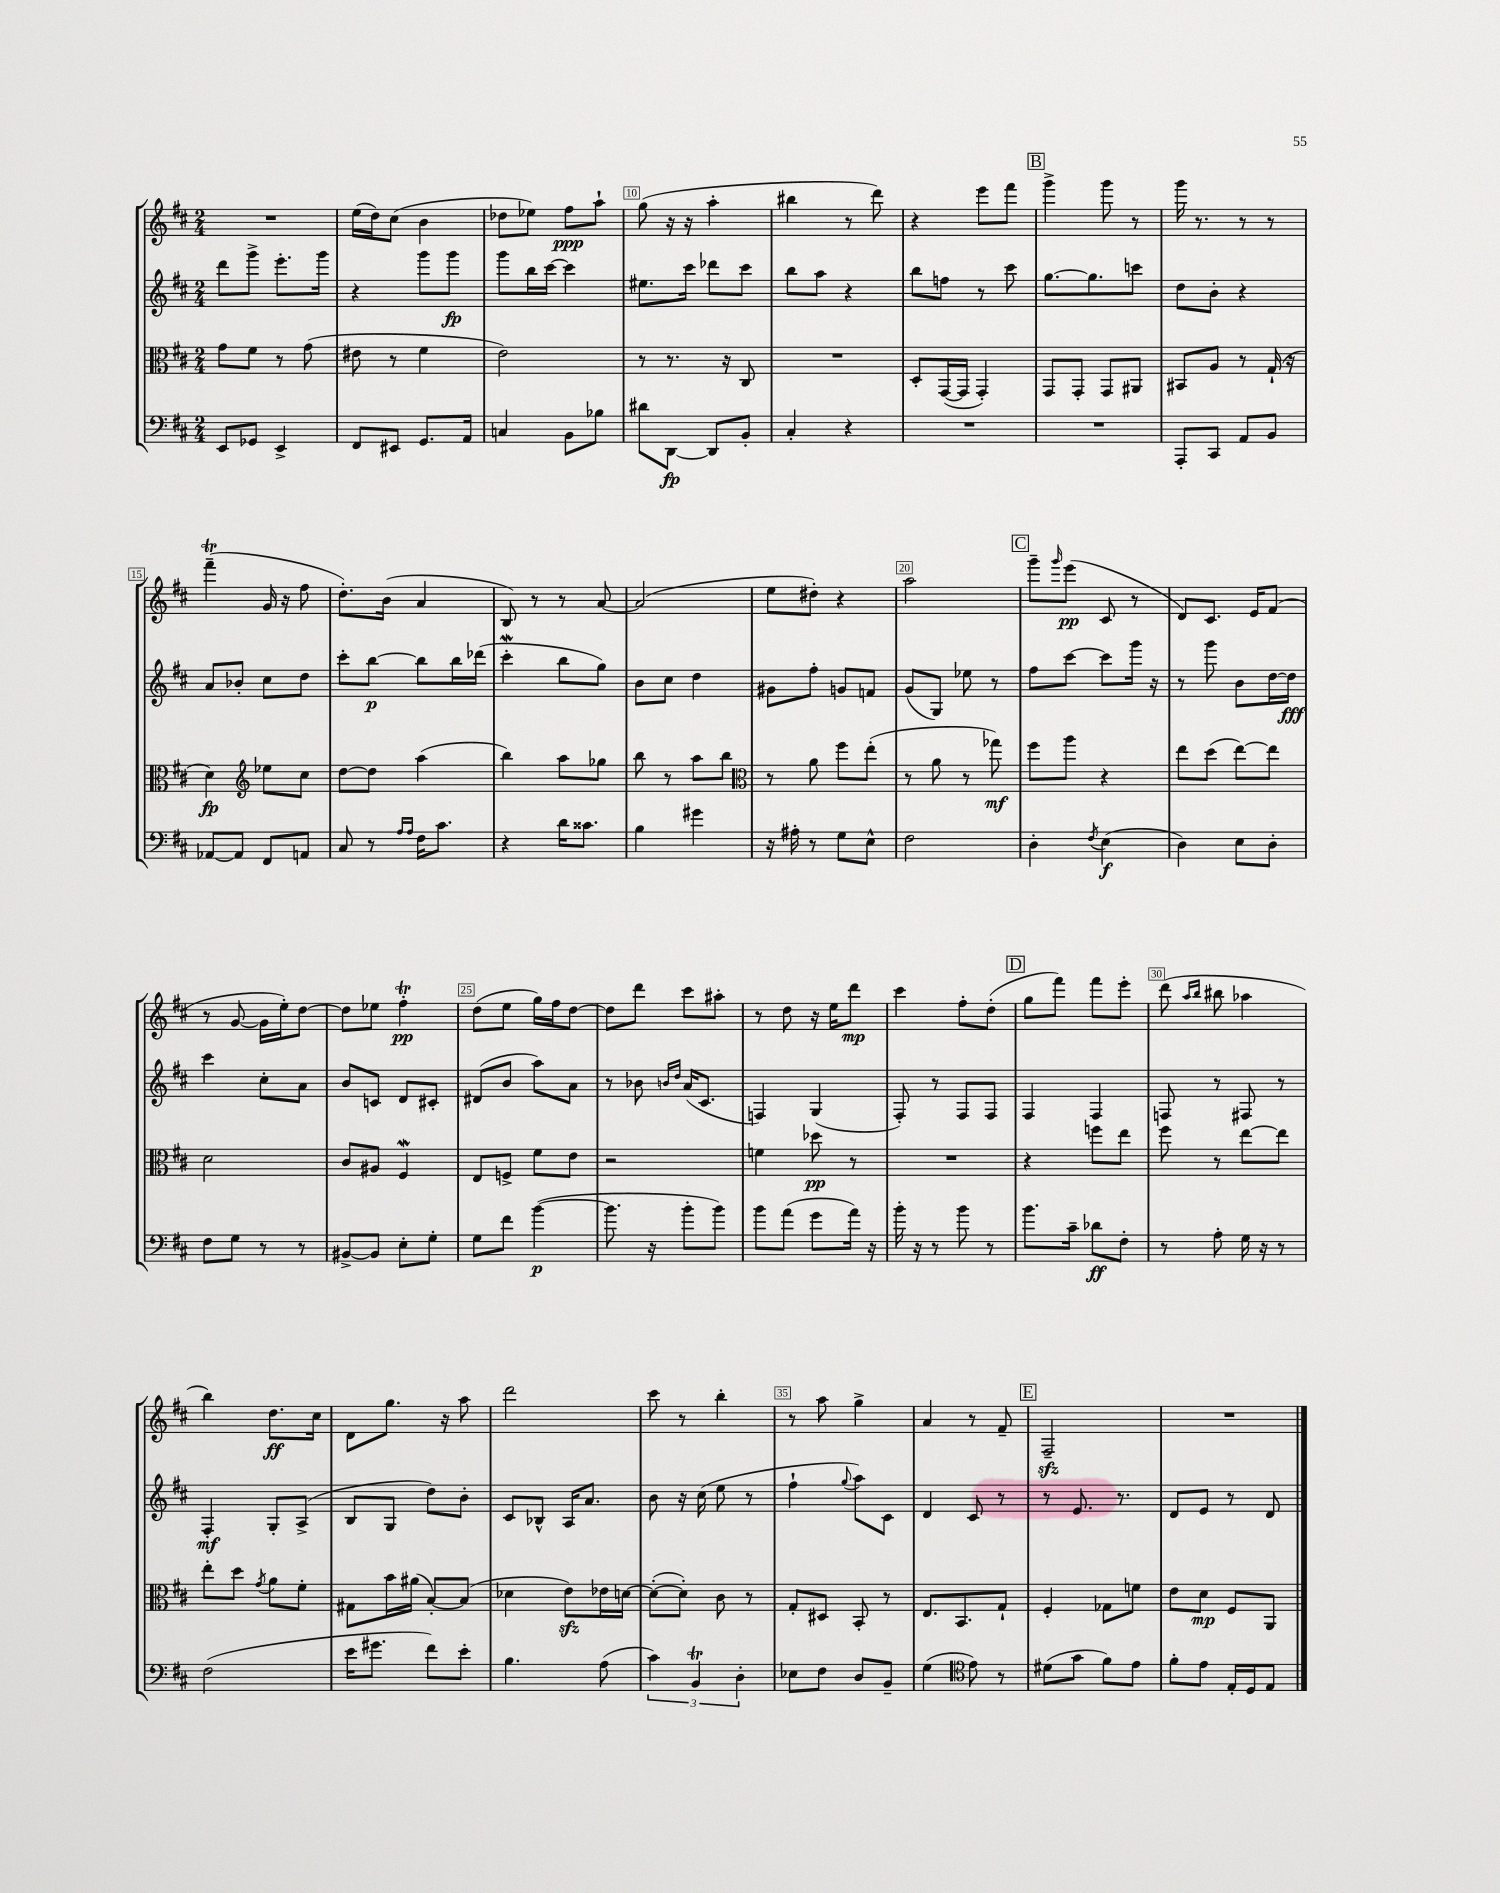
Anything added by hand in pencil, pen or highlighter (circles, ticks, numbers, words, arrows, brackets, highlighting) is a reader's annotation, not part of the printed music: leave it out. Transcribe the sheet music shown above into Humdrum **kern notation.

**kern	**dynam	**kern	**dynam	**kern	**dynam	**kern	**dynam
*part4	*part4	*part3	*part3	*part2	*part2	*part1	*part1
*staff4	*staff4	*staff3	*staff3	*staff2	*staff2	*staff1	*staff1
*clefF4	*	*clefC3	*	*clefG2	*	*clefG2	*
*k[f#c#]	*	*k[f#c#]	*	*k[f#c#]	*	*k[f#c#]	*
*M2/4	*	*M2/4	*	*M2/4	*	*M2/4	*
=7	=7	=7	=7	=7	=7	=7	=7
8EE/L	.	8g\L	.	8ddd\L	.	2r	.
8GG-X/J	.	8f#\J	.	8ggg^\J	.	.	.
4EE^/	.	8r	.	8.eee'\L	.	.	.
.	.	(8g\	.	.	.	.	.
.	.	.	.	16ggg\Jk	.	.	.
=8	=8	=8	=8	=8	=8	=8	=8
8FF#/L	.	8e#X\	.	4r	.	(16ee\LL	.
.	.	.	.	.	.	16dd\J)	.
8EE#X/J	.	8r	.	.	.	(8cc#\J	.
8.GG/L	.	4f#\	.	8ggg\L	.	4b\	.
.	.	.	.	8ggg\J	fp	.	.
16AA/Jk	.	.	.	.	.	.	.
=9	=9	=9	=9	=9	=9	=9	=9
4Cn/	.	2e\)	.	8ggg\L	.	8dd-X\L	.
.	.	.	.	16bb\L	.	8ee-X\J)	.
.	.	.	.	[16ccc#\JJ	.	.	.
8BB\L	.	.	.	4ccc#\]	.	8ff#\L	ppp
8B-X\J	.	.	.	.	.	8aa`\J	.
=10	=10	=10	=10	=10	=10	=10	=10
8d#X\L	.	8r	.	8.ee#X\L	.	(8gg\	.
[8DD\J	fp	8.r	.	.	.	16r	.
.	.	.	.	16ccc#\Jk	.	16r	.
8DD/L]	.	.	.	8ddd-X\L	.	4aa'\	.
.	.	16r	.	.	.	.	.
8BB'/J	.	8C#/	.	8ccc#\J	.	.	.
=11	=11	=11	=11	=11	=11	=11	=11
4C#'/	.	2r	.	8bb\L	.	4bb#X\	.
.	.	.	.	8aa\J	.	.	.
4r	.	.	.	4r	.	8r	.
.	.	.	.	.	.	8ddd\)	.
=12	=12	=12	=12	=12	=12	=12	=12
2r	.	8D'/L	.	8bb\L	.	4r	.
.	.	([16GG/L	.	8ffn\J	.	.	.
.	.	16GG/JJ]	.	.	.	.	.
.	.	4GG'/)	.	8r	.	8eee\L	.
.	.	.	.	8ccc#\	.	8fff#\J	.
!!LO:REH:place=s1:t=B
=13	=13	=13	=13	=13	=13	=13	=13
2r	.	8GG/L	.	[8.gg\L	.	4ggg^\	.
.	.	8GG'/J	.	.	.	.	.
.	.	.	.	8.gg\]	.	.	.
.	.	8GG/L	.	.	.	8ggg\	.
.	.	8AA#X/J	.	8cccn\J	.	8r	.
=14	=14	=14	=14	=14	=14	=14	=14
8AAA'/L	.	8BB#X/L	.	8dd\L	.	16ggg\	.
.	.	.	.	.	.	8.r	.
8CC#/J	.	8A/J	.	8b'\J	.	.	.
8AA/L	.	8r	.	4r	.	8r	.
8BB/J	.	(16G`/	.	.	.	8r	.
.	.	16r	.	.	.	.	.
!!LO:LB:g=z
=15	=15	=15	=15	=15	=15	=15	=15
[8AA-X/L	.	4d\)	fp	8a/L	.	(4fff#t~\	.
8AA-/J]	.	.	.	8b-X'/J	.	.	.
*	*	*clefG2	*	*	*	*	*
8FF#/L	.	8ee-X\L	.	8cc#\L	.	16g/	.
.	.	.	.	.	.	16r	.
8AAn/J	.	8cc#\J	.	8dd\J	.	8ff#\	.
=16	=16	=16	=16	=16	=16	=16	=16
8C#/	.	[8dd\L	.	8ccc#'\L	.	8.dd'\L)	.
8r	.	8dd\J]	.	[8bb\J	p	.	.
.	.	.	.	.	.	(16b\Jk	.
16qqA/LL	.	.	.	.	.	.	.
16qqA/JJ	.	.	.	.	.	.	.
16F#\KL	.	(4aa\	.	8bb\L]	.	4a/	.
8.c#\J	.	.	.	.	.	.	.
.	.	.	.	16bb\L	.	.	.
.	.	.	.	(16ddd-X\JJ	.	.	.
=17	=17	=17	=17	=17	=17	=17	=17
4r	.	4bb\)	.	4ccc#W'\	.	8B/)	.
.	.	.	.	.	.	8r	.
16d\KL	.	8aa\L	.	8bb\L	.	8r	.
8.c##X\J	.	.	.	.	.	.	.
.	.	8gg-X\J	.	8gg\J)	.	[8a/	.
=18	=18	=18	=18	=18	=18	=18	=18
4B\	.	8bb\	.	8b\L	.	(2a/]	.
.	.	8r	.	8cc#\J	.	.	.
4g#X\	.	8aa\L	.	4dd\	.	.	.
.	.	8bb\J	.	.	.	.	.
=19	=19	=19	=19	=19	=19	=19	=19
*	*	*clefC3	*	*	*	*	*
16r	.	8r	.	8g#X\L	.	8ee\L	.
16A#X'\	.	.	.	.	.	.	.
8r	.	8a\	.	8ff#'\J	.	8dd#X'\J)	.
8G\L	.	8ff#\L	.	8gn/L	.	4r	.
8E^^\J	.	(8ee'\J	.	8fn/J	.	.	.
=20	=20	=20	=20	=20	=20	=20	=20
2F#\	.	8r	.	(8g/L	.	2aa\	.
.	.	8a\	.	8G/J)	.	.	.
.	.	8r	.	8ee-X\	.	.	.
.	.	8gg-X\)	mf	8r	.	.	.
!!LO:REH:place=s1:t=C
=21	=21	=21	=21	=21	=21	=21	=21
4D'\	.	8ff#\L	.	8ff#\L	.	8ggg~\L	.
.	.	.	.	.	.	16qqggg/	.
.	.	8aa\J	.	[8ccc#\J	.	(8eee\J	pp
8qF#/	.	.	.	.	.	.	.
(4E\	f	4r	.	8ccc#\L]	.	8c#/	.
.	.	.	.	16ggg\Jk	.	8r	.
.	.	.	.	16r	.	.	.
=22	=22	=22	=22	=22	=22	=22	=22
4D\)	.	8ee\L	.	8r	.	8d/L)	.
.	.	(8dd\J	.	8ggg\	.	8.c#/J	.
8E\L	.	[8ee\L)	.	8b\L	.	.	.
.	.	.	.	.	.	16e/KL	.
8D'\J	.	8ee\J]	.	[16dd\L	.	(8f#/J	.
.	.	.	.	16dd\JJ]	fff	.	.
!!LO:LB:g=z
=23	=23	=23	=23	=23	=23	=23	=23
8F#\L	.	2d\	.	4ccc#\	.	8r	.
8G\J	.	.	.	.	.	[8g/	.
8r	.	.	.	8cc#'\L	.	16g\LL]	.
.	.	.	.	.	.	16ee'\J)	.
8r	.	.	.	8a\J	.	[8dd\J	.
=24	=24	=24	=24	=24	=24	=24	=24
[8BB#X^/L	.	8c#/L	.	8b/L	.	8dd\L]	.
8BB#/J]	.	8A#X/J	.	8cn/J	.	8ee-X\J	.
8E'\L	.	4F#W/	.	8d/L	.	4ff#t'\	pp
8G'\J	.	.	.	8c#X'/J	.	.	.
=25	=25	=25	=25	=25	=25	=25	=25
8G\L	.	8E/L	.	(8d#X/L	.	(8dd\L	.
8f#\J	.	8Fn^/J	.	8b/J	.	8ee\J	.
([4b\	p	8f#\L	.	8aa\L)	.	16gg\LL)	.
.	.	.	.	.	.	16ff#\J	.
.	.	8e\J	.	8a\J	.	[8dd\J	.
=26	=26	=26	=26	=26	=26	=26	=26
8.b\]	.	2r	.	8r	.	8dd\L]	.
.	.	.	.	8b-X\	.	8ddd\J	.
16r	.	.	.	.	.	.	.
.	.	.	.	16qqbn/LL	.	.	.
.	.	.	.	16qqdd/JJ	.	.	.
8b'\L	.	.	.	(16a/KL	.	8ccc#\L	.
.	.	.	.	8.c#/J	.	.	.
8b\J)	.	.	.	.	.	8aa#X'\J	.
=27	=27	=27	=27	=27	=27	=27	=27
8b\L	.	4fn\	.	4Fn/)	.	8r	.
(8a\J	.	.	.	.	.	8dd\	.
8g\L	.	8dd-X\	pp	(4G/	.	16r	.
.	.	.	.	.	.	16ee\KL	.
16a\Jk)	.	8r	.	.	.	8ddd\J	mp
16r	.	.	.	.	.	.	.
=28	=28	=28	=28	=28	=28	=28	=28
16b'\	.	2r	.	8F#'/)	.	4ccc#\	.
16r	.	.	.	.	.	.	.
8r	.	.	.	8r	.	.	.
8b\	.	.	.	8F#/L	.	8ff#'\L	.
8r	.	.	.	8F#/J	.	(8dd'\J	.
!!LO:REH:place=s1:t=D
=29	=29	=29	=29	=29	=29	=29	=29
8.b\L	.	4r	.	4F#/	.	8gg\L	.
.	.	.	.	.	.	8fff#\J)	.
16c#~\Jk	.	.	.	.	.	.	.
8d-X\L	ff	8ffn\L	.	4F#/	.	8fff#\L	.
8F#'\J	.	8ee\J	.	.	.	8eee'\J	.
=30	=30	=30	=30	=30	=30	=30	=30
8r	.	8ff#\	.	8Fn/	.	(8ddd\	.
.	.	.	.	.	.	16qqaa/LL	.
.	.	.	.	.	.	16qqbb/JJ	.
8A'\	.	8r	.	8r	.	8bb#X\	.
16G\	.	[8ee\L	.	8F#X/	.	4aa-X\	.
16r	.	.	.	.	.	.	.
8r	.	8ee\J]	.	8r	.	.	.
!!LO:LB:g=z
=31	=31	=31	=31	=31	=31	=31	=31
(2F#\	.	8ee'\L	.	4F#'/	mf	4bb\)	.
.	.	8dd\J	.	.	.	.	.
.	.	8qg/	.	.	.	.	.
.	.	8a\L	.	8G'/L	.	8.dd\L	ff
.	.	8f#'\J	.	(8A^/J	.	.	.
.	.	.	.	.	.	16cc#\Jk	.
=32	=32	=32	=32	=32	=32	=32	=32
16e\KL	.	8G#X\L	.	8B/L	.	8d\L	.
8.g#X\J	.	.	.	.	.	.	.
.	.	16b\L	.	8G/J	.	8.gg\J	.
.	.	(16a#X\JJ	.	.	.	.	.
8f#\L)	.	[8B'/L)	.	8dd\L)	.	.	.
.	.	.	.	.	.	16r	.
8e'\J	.	(8B/J]	.	8b'\J	.	8aa\	.
=33	=33	=33	=33	=33	=33	=33	=33
4.B\	.	4d-X\	.	8c#/L	.	2ddd\	.
.	.	.	.	8B-X^^/J	.	.	.
.	.	8ezz\L)	.	16A/KL	.	.	.
.	.	.	.	8.a/J	.	.	.
(8A\	.	16e-X\L	.	.	.	.	.
.	.	[16dn\JJ	.	.	.	.	.
=34	=34	=34	=34	=34	=34	=34	=34
6c#\)	.	(8d'\L_	.	8b\	.	8ccc#\	.
.	.	8d'\J])	.	16r	.	8r	.
6BBT/	.	.	.	.	.	.	.
.	.	.	.	(16cc#\	.	.	.
.	.	8c#\	.	8ee\	.	4bb'\	.
6D'\	.	.	.	.	.	.	.
.	.	8r	.	8r	.	.	.
=35	=35	=35	=35	=35	=35	=35	=35
8E-X\L	.	8G'/L	.	4ff#`\	.	8r	.
8F#\J	.	8D#X/J	.	.	.	8aa\	.
.	.	.	.	8qqgg/	.	.	.
8D/L	.	8BB'/	.	8aa\L)	.	4gg^\	.
8BB~/J	.	8r	.	8c#\J	.	.	.
=36	=36	=36	=36	=36	=36	=36	=36
(4G\	.	8.E/L	.	4d/	.	4a/	.
.	.	8.BB/	.	.	.	.	.
*clefC4	*	*	*	*	*	*	*
8e\)	.	.	.	8c#/	.	8r	.
8r	.	8G`/J	.	8r	.	8f#~/	.
!!LO:REH:place=s1:t=E
=37	=37	=37	=37	=37	=37	=37	=37
(8d#X\L	.	4F#'/	.	8r	.	2F#zz~/	.
8g\J	.	.	.	8.e/	.	.	.
8f#\L)	.	8G-X\L	.	.	.	.	.
.	.	.	.	8.r	.	.	.
8e\J	.	8fn\J	.	.	.	.	.
=38	=38	=38	=38	=38	=38	=38	=38
8f#'\L	.	8e\L	.	8d/L	.	2r	.
8e\J	.	8d\J	mp	8e/J	.	.	.
16E'/LL	.	8F#/L	.	8r	.	.	.
16D/J	.	.	.	.	.	.	.
8E/J	.	8AA/J	.	8d/	.	.	.
==	==	==	==	==	==	==	==
*-	*-	*-	*-	*-	*-	*-	*-
